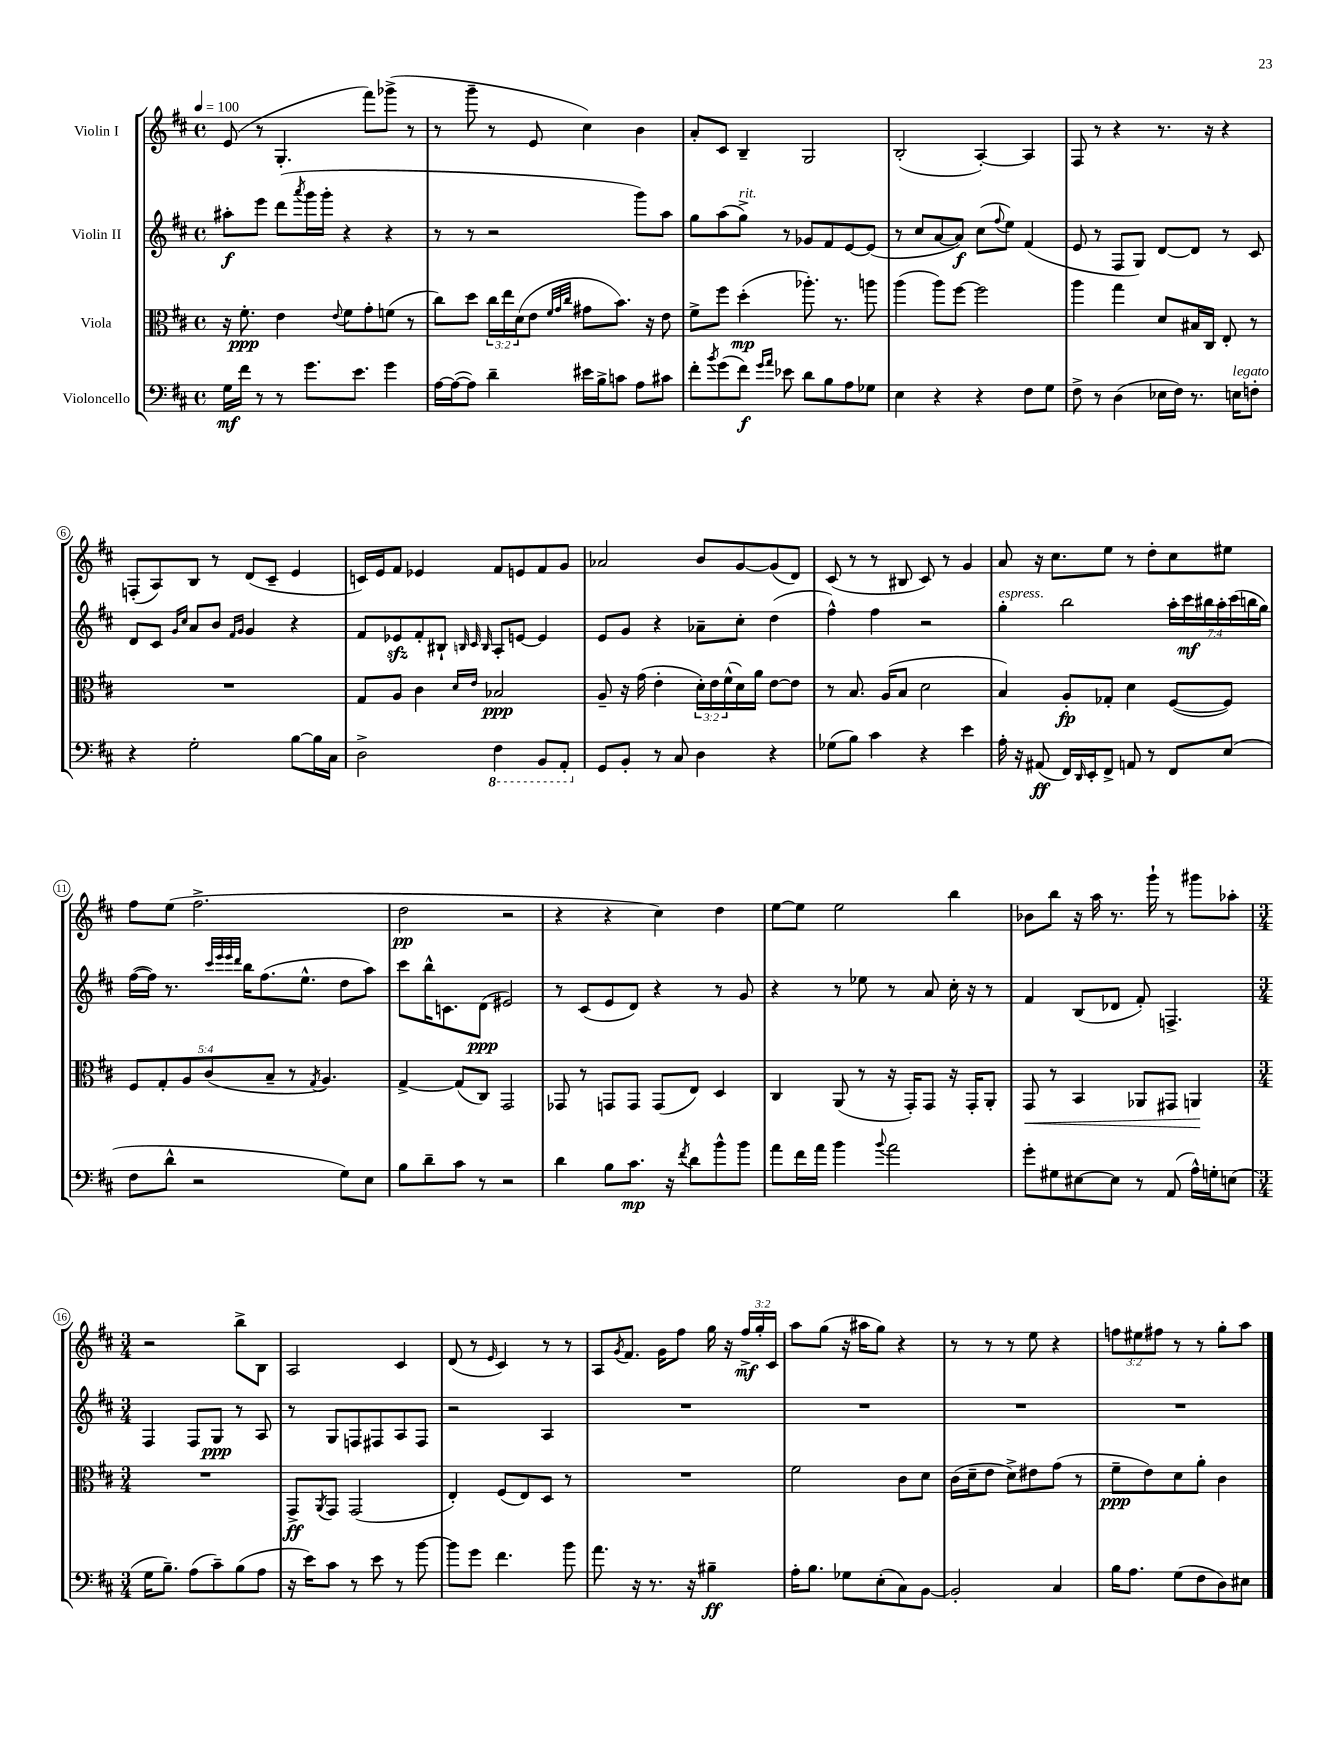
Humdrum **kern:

**kern	**dynam	**kern	**dynam	**kern	**dynam	**kern	**dynam
*part4	*part4	*part3	*part3	*part2	*part2	*part1	*part1
*staff4	*staff4	*staff3	*staff3	*staff2	*staff2	*staff1	*staff1
*I"Violoncello	*	*I"Viola	*	*I"Violin II	*	*I"Violin I	*
*clefF4	*	*clefC3	*	*clefG2	*	*clefG2	*
*k[f#c#]	*	*k[f#c#]	*	*k[f#c#]	*	*k[f#c#]	*
*M4/4	*	*M4/4	*	*M4/4	*	*M4/4	*
*met(c)	*	*met(c)	*	*met(c)	*	*met(c)	*
*MM100	*	*MM100	*	*MM100	*	*MM100	*
=1	=1	=1	=1	=1	=1	=1	=1
16G\LL	mf	16r	.	8aa#X'\L	f	(8e/	.
16f#\JJ	.	8.f#'\	ppp	.	.	.	.
8r	.	.	.	8eee\J	.	8r	.
8r	.	4e\	.	(8ddd\L	.	4.G'/	.
.	.	.	.	8qaaa/	.	.	.
8.g\L	.	.	.	16ggg\L	.	.	.
.	.	.	.	16ggg'\JJ	.	.	.
.	.	8qqe/	.	.	.	.	.
.	.	8f#\L	.	4r	.	.	.
8.e\J	.	.	.	.	.	.	.
.	.	8g'\	.	.	.	8fff#\L)	.
4g\	.	(8fn\J	.	4r	.	(8ggg-X^\J	.
.	.	8r	.	.	.	8r	.
=2	=2	=2	=2	=2	=2	=2	=2
[16A\LL	.	8cc#\L)	.	8r	.	8r	.
(16A\J_	.	.	.	.	.	.	.
8A\J])	.	8dd\J	.	8r	.	8ggg~\	.
4d~\	.	24cc#\LL	.	2r	.	8r	.
.	.	24ee\	.	.	.	.	.
.	.	(24d\J	.	.	.	.	.
.	.	8e\J	.	.	.	8e/	.
.	.	32qqf#/LLL	.	.	.	.	.
.	.	32qqg/	.	.	.	.	.
.	.	32qqcc#/JJJ	.	.	.	.	.
16e#X\LL	.	8g#X\L	.	.	.	4cc#\)	.
16B^\J	.	.	.	.	.	.	.
8cn\J	.	8.b\J)	.	.	.	.	.
8A\L	.	.	.	8ggg\L)	.	4b\	.
.	.	16r	.	.	.	.	.
8c#X\J	.	8e\	.	8aa\J	.	.	.
=3	=3	=3	=3	=3	=3	=3	=3
8f#'\L	.	8f#^\L	.	8gg\L	.	8a'/L	.
8qb/	.	.	.	.	.	.	.
(8g\	.	8ff#\J	.	(8aa\	.	8c#/J	.
!	!	!	!	!LO:TX:a:i:t=rit.	!	!	!
8f#\J)	f	(4dd'\	mp	8gg^\J)	.	4B~/	.
16qqg/LL	.	.	.	.	.	.	.
16qqa/JJ	.	.	.	.	.	.	.
8e-X\	.	.	.	8r	.	.	.
8d\L	.	8.aa-X'\)	.	8g-X/L	.	2G/	.
8B\	.	.	.	8f#/	.	.	.
.	.	8.r	.	.	.	.	.
8A\	.	.	.	[8e/	.	.	.
8G-X\J	.	8aan\	.	(8e/J]	.	.	.
=4	=4	=4	=4	=4	=4	=4	=4
4E\	.	(4aa\	.	8r	.	(2B'/	.
.	.	.	.	8cc#/L	.	.	.
4r	.	8aa\L)	.	[8a/	.	.	.
.	.	[8ff#\J	.	8a/J])	f	.	.
4r	.	2ff#\]	.	(8cc#\L	.	[4A'/)	.
.	.	.	.	8qqff#/	.	.	.
.	.	.	.	8ee\J)	.	.	.
8F#\L	.	.	.	(4f#/	.	4A/]	.
8G\J	.	.	.	.	.	.	.
=5	=5	=5	=5	=5	=5	=5	=5
8F#^\	.	4aa\	.	8e/	.	8F#/	.
8r	.	.	.	8r	.	8r	.
(4D\	.	4gg\	.	8F#/L	.	4r	.
.	.	.	.	8G/J)	.	.	.
16E-X\LL	.	8d/L	.	[8d/L	.	8.r	.
16F#\JJ)	.	.	.	.	.	.	.
8.r	.	16B#X/L	.	8d/J]	.	.	.
.	.	16C#/JJ	.	.	.	16r	.
.	.	8E'/	.	8r	.	4r	.
!LO:TX:a:i:t=legato	!	!	!	!	!	!	!
16En\KL	.	.	.	.	.	.	.
8Fn'\J	.	8r	.	8c#/	.	.	.
!!LO:LB:g=z
=6	=6	=6	=6	=6	=6	=6	=6
4r	.	1r	.	8d/L	.	(8Fn'/L	.
.	.	.	.	8c#/J	.	8A/)	.
.	.	.	.	16qqg/LL	.	.	.
.	.	.	.	16qqcc#/JJ	.	.	.
2G'\	.	.	.	8a/L	.	8B/J	.
.	.	.	.	8b/J	.	8r	.
.	.	.	.	16qqf#/LL	.	.	.
.	.	.	.	16qqg/JJ	.	.	.
.	.	.	.	4g/	.	(8d/L	.
.	.	.	.	.	.	8c#~/J	.
[8B\L	.	.	.	4r	.	4e/	.
16B\L]	.	.	.	.	.	.	.
16C#\JJ	.	.	.	.	.	.	.
=7	=7	=7	=7	=7	=7	=7	=7
2D^\	.	8G/L	.	8f#/L	.	16cn/LL)	.
.	.	.	.	.	.	16e/J	.
.	.	8A/J	.	8e-Xzz/	.	8f#/J	.
.	.	4c#\	.	8f#'/	.	4e-X/	.
.	.	.	.	8B#X`/J	.	.	.
.	.	.	.	32qqBn/	.	.	.
.	.	16qqd/LL	.	32qqc#/	.	.	.
.	.	16qqe/JJ	.	32qqB/	.	.	.
*8ba	*	*	*	*	*	*	*
4FF#\	.	2B-X/	ppp	8A'/L	.	8f#/L	.
.	.	.	.	[8en/J	.	8en/	.
8BBB/L	.	.	.	4e/]	.	8f#/	.
8AAA'/J	.	.	.	.	.	8g/J	.
=8	=8	=8	=8	=8	=8	=8	=8
*X8ba	*	*	*	*	*	*	*
8GG/L	.	8A~/	.	8e/L	.	2a-X/	.
8BB'/J	.	16r	.	8g/J	.	.	.
.	.	(16g\	.	.	.	.	.
8r	.	4e'\	.	4r	.	.	.
8C#/	.	.	.	.	.	.	.
4D\	.	24d'\LL)	.	8a-X~\L	.	8b/L	.
.	.	24e\	.	.	.	.	.
.	.	(24f#^^\	.	.	.	.	.
.	.	16d\)	.	8cc#'\J	.	[8g/	.
.	.	16a\JJ	.	.	.	.	.
4r	.	[8e\L	.	(4dd\	.	(8g/]	.
.	.	8e\J]	.	.	.	8d/J)	.
=9	=9	=9	=9	=9	=9	=9	=9
(8G-X\L	.	8r	.	4ff#^^\)	.	(8c#/	.
8B\J)	.	8.B/	.	.	.	8r	.
4c#\	.	.	.	4ff#\	.	8r	.
.	.	(16A/KL	.	.	.	.	.
.	.	8B/J	.	.	.	8B#X/	.
4r	.	2d\	.	2r	.	8c#/)	.
.	.	.	.	.	.	8r	.
4e\	.	.	.	.	.	4g/	.
=10	=10	=10	=10	=10	=10	=10	=10
!	!	!	!	!LO:TX:a:i:t=espress.	!	!	!
16A'\	.	4B/)	.	4gg'\	.	8a/	.
16r	.	.	.	.	.	.	.
(8AA#X/	ff	.	.	.	.	16r	.
.	.	.	.	.	.	8.cc#\L	.
16FF#/LL)	.	8A'/L	fp	2bb\	.	.	.
16qqDD/	.	.	.	.	.	.	.
16EE'/J	.	.	.	.	.	.	.
8FF#^/J	.	8G-X'/J	.	.	.	8ee\J	.
8AAn/	.	4d\	.	.	.	8r	.
8r	.	.	.	.	.	8dd'\L	.
8FF#/L	.	([8F#/L	.	28aa'\LL	.	8cc#\	.
.	.	.	.	28ccc#\	mf	.	.
.	.	.	.	28bb#X\	.	.	.
.	.	.	.	28aa'\	.	.	.
(8E/J	.	8F#/J])	.	.	.	8ee#X\J	.
.	.	.	.	(28ccc#\	.	.	.
.	.	.	.	28bbn\	.	.	.
.	.	.	.	28gg\JJ)	.	.	.
!!LO:LB:g=z
=11	=11	=11	=11	=11	=11	=11	=11
8F#\L	.	10F#/L	.	([16ff#\LL	.	8ff#\L	.
.	.	.	.	16ff#\JJ])	.	.	.
.	.	10G'/	.	.	.	.	.
8d^^\J	.	.	.	8.r	.	(8ee\J	.
.	.	10A/	.	.	.	.	.
2r	.	.	.	.	.	2.ff#^\	.
.	.	(10c#/	.	.	.	.	.
.	.	.	.	32qqccc#/LLL	.	.	.
.	.	.	.	32qqeee/	.	.	.
.	.	.	.	32qqeee/	.	.	.
.	.	.	.	32qqddd/JJJ	.	.	.
.	.	.	.	16bb\KL	.	.	.
.	.	.	.	(8.ff#\	.	.	.
.	.	10B~/J	.	.	.	.	.
.	.	8r	.	.	.	.	.
.	.	.	.	8.ee^^\J	.	.	.
.	.	8qG/	.	.	.	.	.
.	.	4.A/)	.	.	.	.	.
8G\L)	.	.	.	8dd\L	.	.	.
8E\J	.	.	.	8aa\J)	.	.	.
=12	=12	=12	=12	=12	=12	=12	=12
8B\L	.	[4G^/	.	8ccc#\L	.	2dd\	pp
8d~\	.	.	.	16bb^^\K	.	.	.
.	.	.	.	8.cn\	.	.	.
8c#\J	.	(8G/L]	.	.	.	.	.
8r	.	8C#/J)	.	(8d\J	ppp	.	.
2r	.	2GG/	.	2e#X/)	.	2r	.
=13	=13	=13	=13	=13	=13	=13	=13
4d\	.	8GG-X/	.	8r	.	4r	.
.	.	8r	.	(8c#/L	.	.	.
8B\L	.	8GGn/L	.	8e/	.	4r	.
8.c#\J	mp	8GG/J	.	8d/J)	.	.	.
.	.	(8GG/L	.	4r	.	4cc#\)	.
16r	.	.	.	.	.	.	.
8qf#/	.	.	.	.	.	.	.
8d\L	.	8E/J)	.	.	.	.	.
8b^^\	.	4D/	.	8r	.	4dd\	.
8b\J	.	.	.	8g/	.	.	.
=14	=14	=14	=14	=14	=14	=14	=14
8a\L	.	4C#/	.	4r	.	[8ee\L	.
16f#\L	.	.	.	.	.	8ee\J]	.
16a\JJ	.	.	.	.	.	.	.
4b\	.	(8AA/	.	8r	.	2ee\	.
.	.	8r	.	8ee-X\	.	.	.
8qqb/	.	.	.	.	.	.	.
2a\	.	16r	.	8r	.	.	.
.	.	16GG'/KL)	.	.	.	.	.
.	.	8GG/J	.	8a/	.	.	.
.	.	16r	.	16cc#'\	.	4bb\	.
.	.	16GG'/KL	.	16r	.	.	.
.	.	8AA'/J	.	8r	.	.	.
=15	=15	=15	=15	=15	=15	=15	=15
!	!	!	!LO:HP:b	!	!	!	!
8g'\L	.	8GG/	<	4f#/	.	8b-X\L	.
8G#X\	.	8r	.	.	.	8bb\J	.
[8E#X\	.	4BB/	.	(8B/L	.	16r	.
.	.	.	.	.	.	16aa\	.
8E#\J]	.	.	.	8d-X/J	.	8.r	.
8r	.	8AA-X/L	.	8f#'/)	.	.	.
.	.	.	.	.	.	16ggg`\	.
(8AA/	.	8GG#X/J	.	4.Fn^/	.	8r	.
16A^^\LL)	.	4AAn/	.	.	.	8ggg#X\L	.
16Gn'\J	.	.	.	.	.	.	.
(8En\J	.	.	.	.	.	8aa-X'\J	.
.	.	.	[	.	.	.	.
!!LO:LB:g=z
=16	=16	=16	=16	=16	=16	=16	=16
*M3/4	*	*M3/4	*	*M3/4	*	*M3/4	*
16G\KL	.	2.r	.	4F#/	.	2r	.
8.B~\J)	.	.	.	.	.	.	.
(8A\L	.	.	.	8F#/L	.	.	.
8c#~\)	.	.	.	8G/J	ppp	.	.
(8B\	.	.	.	8r	.	8bb^\L	.
8A\J	.	.	.	8A/	.	8B\J	.
=17	=17	=17	=17	=17	=17	=17	=17
16r	.	8GG^/L	ff	8r	.	2A/	.
16e\KL)	.	.	.	.	.	.	.
.	.	8qAA/	.	.	.	.	.
8c#\J	.	8GG/J	.	8G/L	.	.	.
8r	.	(2GG/	.	8Fn/	.	.	.
8e\	.	.	.	8F#X/	.	.	.
8r	.	.	.	8A/	.	4c#/	.
[8b\	.	.	.	8F#/J	.	.	.
=18	=18	=18	=18	=18	=18	=18	=18
8b\L]	.	4E'/)	.	2r	.	(8d/	.
8g\J	.	.	.	.	.	8r	.
.	.	.	.	.	.	16qqe/	.
4.f#\	.	(8F#/L	.	.	.	4c#/)	.
.	.	8E/)	.	.	.	.	.
.	.	8D/J	.	4A/	.	8r	.
8b\	.	8r	.	.	.	8r	.
=19	=19	=19	=19	=19	=19	=19	=19
8.a\	.	2.r	.	2.r	.	8A/L	.
.	.	.	.	.	.	8qg/	.
.	.	.	.	.	.	8.f#/J	.
16r	.	.	.	.	.	.	.
8.r	.	.	.	.	.	.	.
.	.	.	.	.	.	16g\KL	.
.	.	.	.	.	.	8ff#\J	.
16r	.	.	.	.	.	.	.
4B#X~\	ff	.	.	.	.	16gg\	.
.	.	.	.	.	.	16r	.
.	.	.	.	.	.	24ff#^/LL	mf
.	.	.	.	.	.	24gg'/	.
.	.	.	.	.	.	24c#/JJ	.
=20	=20	=20	=20	=20	=20	=20	=20
16A'\KL	.	2f#\	.	2.r	.	8aa\L	.
8.B\J	.	.	.	.	.	.	.
.	.	.	.	.	.	(8gg\J	.
8G-X\L	.	.	.	.	.	16r	.
.	.	.	.	.	.	16aa#X\KL	.
(8E'\	.	.	.	.	.	8gg\J)	.
8C#\)	.	8c#\L	.	.	.	4r	.
[8BB\J	.	8d\J	.	.	.	.	.
=21	=21	=21	=21	=21	=21	=21	=21
2BB'/]	.	(16c#\LL	.	2.r	.	8r	.
.	.	16d~\J	.	.	.	.	.
.	.	8e\J	.	.	.	8r	.
.	.	8d^\L)	.	.	.	8r	.
.	.	8e#X\	.	.	.	8ee\	.
4C#/	.	(8g\J	.	.	.	4r	.
.	.	8r	.	.	.	.	.
=22	=22	=22	=22	=22	=22	=22	=22
16B\KL	.	8f#~\L	ppp	2.r	.	12ffn\L	.
8.A\J	.	.	.	.	.	.	.
.	.	.	.	.	.	12ee#X\	.
.	.	8e\)	.	.	.	.	.
.	.	.	.	.	.	12ff#X\J	.
(8G\L	.	8d\	.	.	.	8r	.
8F#\	.	8a'\J	.	.	.	8r	.
8D\)	.	4c#\	.	.	.	8gg'\L	.
8E#X\J	.	.	.	.	.	8aa\J	.
==	==	==	==	==	==	==	==
*-	*-	*-	*-	*-	*-	*-	*-
